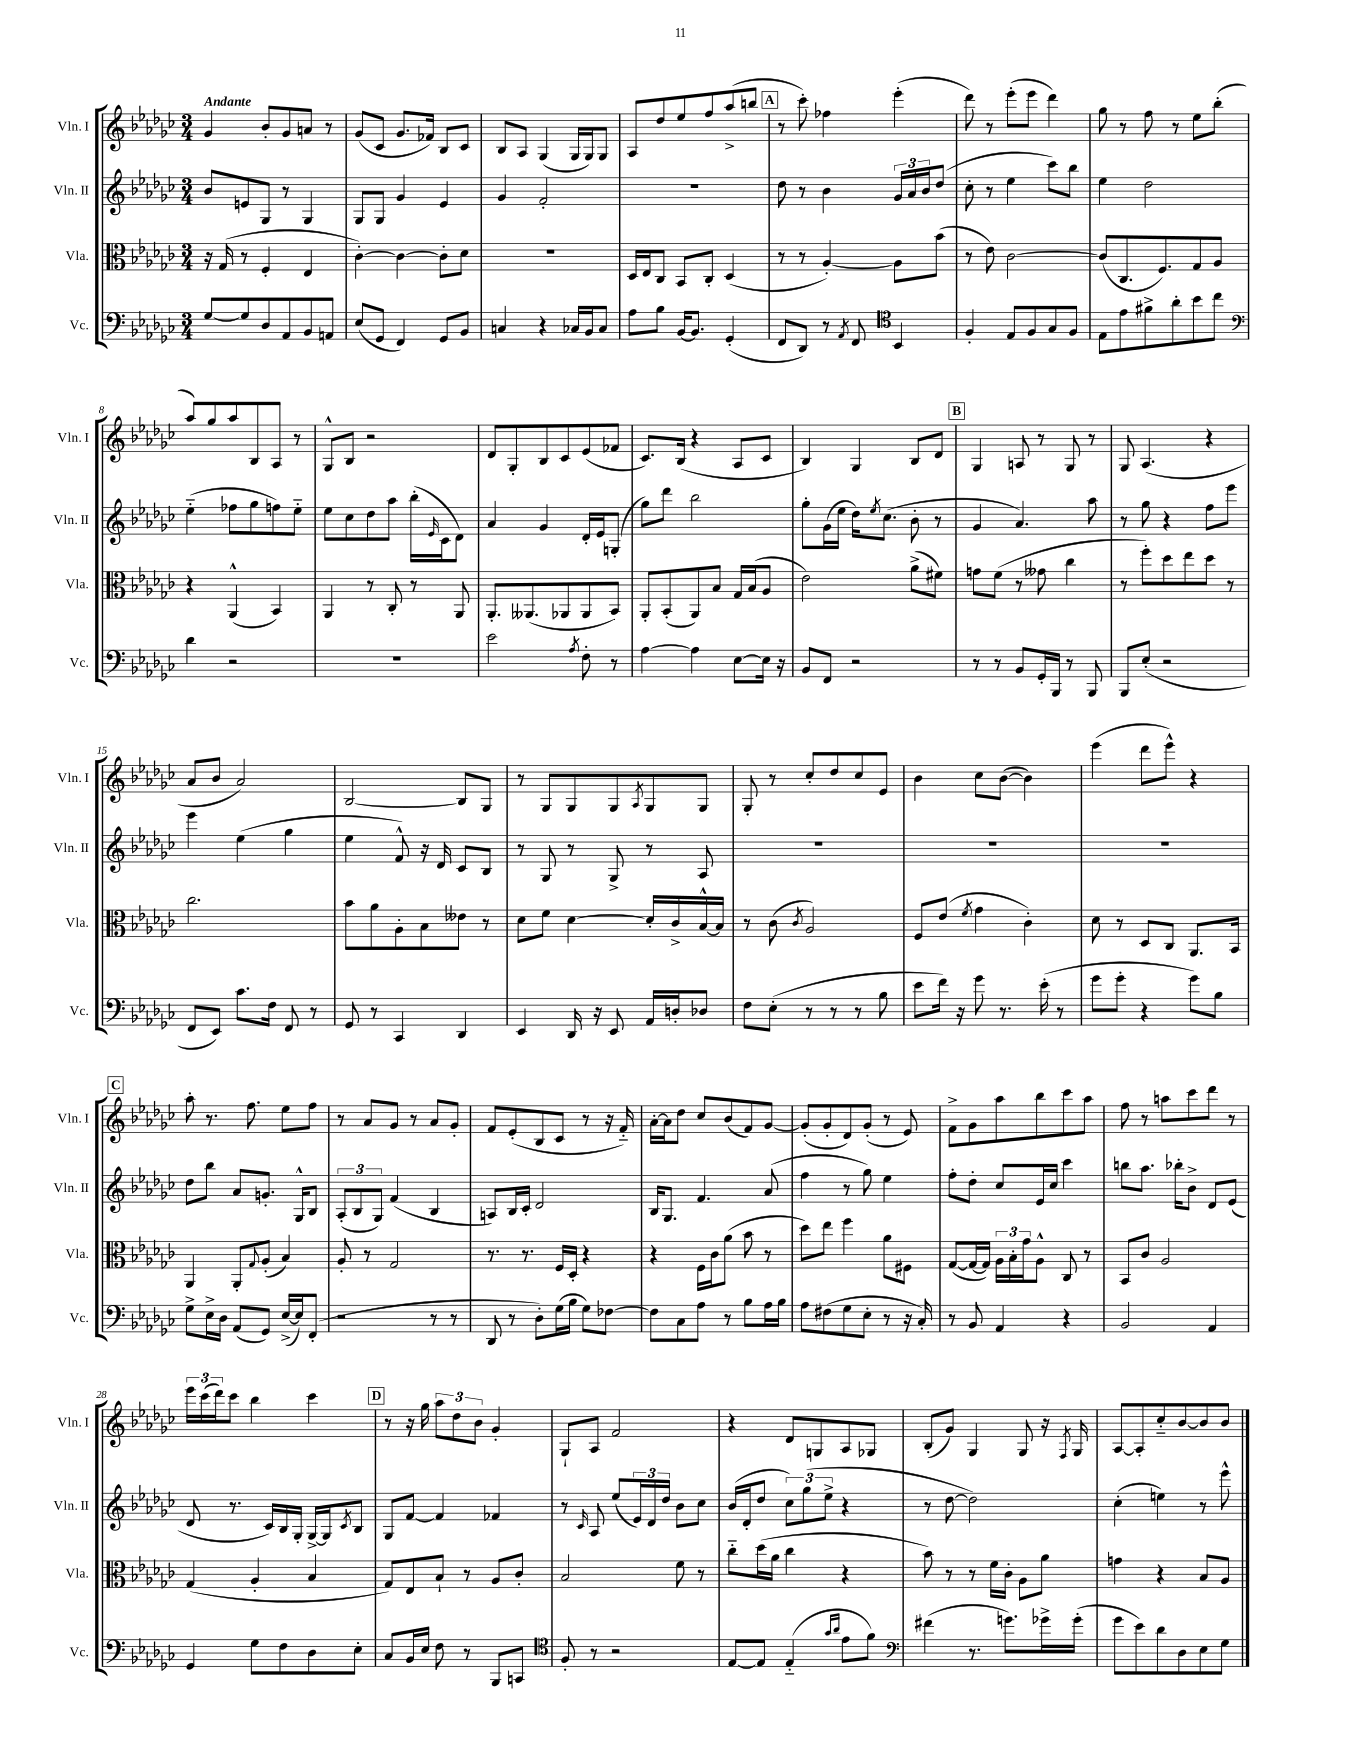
<<
\new StaffGroup <<
\new Staff = "s0" \with { instrumentName = "Vln. I" shortInstrumentName = "Vln. I" } {
    \clef treble \key ges \major \numericTimeSignature \time 3/4 \tempo "Andante"
    ges'4 bes'8-. ges'8 a'8 r8 |
    ges'8( ces'8 ges'8. fes'16) bes8 ces'8 |
    bes8 aes8 ges4( ges16 ges16) ges8 |
    aes8 des''8 ees''8 f''8 aes''8->( b''8 |
    \mark \markup { \box "A" } r8 ces'''8-.) fes''4 ees'''4-.( |
    des'''8) r8 ees'''8-.( ees'''8 des'''4) |
    ges''8 r8 f''8 r8 ees''8 bes''8-.( |
    aes''8) ges''8 aes''8 bes8 aes8 r8 |
    ges8-^ bes8 r2 |
    des'8 ges8-. bes8 ces'8 ees'8( fes'8 |
    ces'8.) bes16( r4 aes8 ces'8 |
    bes4) ges4 bes8 des'8 |
    \mark \markup { \box "B" } ges4 a8 r8 ges8 r8 |
    ges8 aes4.( r4 |
    aes'8 bes'8 aes'2) |
    bes2~ bes8 ges8 |
    r8 ges8 ges8 ges8 \acciaccatura { aes8 } ges8 ges8 |
    ges8-. r8 ces''8-. des''8 ces''8 ees'8 |
    bes'4 ces''8 bes'8~( bes'4) |
    ees'''4( des'''8 ees'''8-^) r4 |
    \mark \markup { \box "C" } aes''8-. r8. f''8. ees''8 f''8 |
    r8 aes'8 ges'8 r8 aes'8 ges'8-. |
    f'8 ees'8-.( bes8 ces'8 r8 r16 f'16-_) |
    aes'16~-. aes'16 des''8 ces''8 bes'8( f'8) ges'8~ |
    ges'8-.( ges'8-. des'8) ges'8-.( r8 ees'8) |
    f'8-> ges'8 aes''8 bes''8 ces'''8 aes''8 |
    f''8 r8 a''8 ces'''8 des'''8 r8 |
    \tuplet 3/2 { ees'''16 ces'''16( des'''16) } ces'''8 bes''4 ces'''4 |
    \mark \markup { \box "D" } r8 r16 ges''16 \tuplet 3/2 { aes''8 des''8 bes'8 } ges'4-. |
    ges8-! aes8 f'2 |
    r4 des'8 g8 aes8 ges8 |
    bes8-.( ges'8) ges4 ges8 r16 \acciaccatura { f8 } ges16 |
    aes8~ aes8-. ces''8-_ bes'8~ bes'8 bes'8 \bar "|." |
}
\new Staff = "s1" \with { instrumentName = "Vln. II" shortInstrumentName = "Vln. II" } {
    \clef treble \key ges \major \numericTimeSignature \time 3/4
    bes'8 e'8 ges8 r8 ges4 |
    ges8 ges8 ges'4 ees'4 |
    ges'4 f'2-. |
    R2. |
    \mark \markup { \box "A" } des''8 r8 bes'4 \tuplet 3/2 { ges'16 aes'16 bes'16 } des''8( |
    ces''8-. r8 ees''4 ces'''8) bes''8 |
    ees''4 des''2 |
    ees''4-_( fes''8 ges''8 f''8) ees''8-_ |
    ees''8 ces''8 des''8 aes''8 bes''16-.( \grace { ees'16 } ces'16 des'8) |
    aes'4 ges'4 des'16-. ees'16 g8-.( |
    ges''8) des'''8 bes''2 |
    ges''8-. ges'16( ees''16 des''16) \acciaccatura { ees''8 } ces''8.( bes'8-. r8 |
    \mark \markup { \box "B" } ges'4 aes'4.) aes''8 |
    r8 ges''8 r4 f''8 ees'''8 |
    ees'''4 ees''4( ges''4 |
    ees''4 f'8-^) r16 des'16 ces'8 bes8 |
    r8 ges8 r8 ges8-> r8 aes8 |
    R2. |
    R2. |
    R2. |
    \mark \markup { \box "C" } des''8 bes''8 aes'8 g'8.-. ges16-^ bes8 |
    \tuplet 3/2 { aes8-.( bes8 ges8) } f'4( bes4 |
    a8) bes16 ces'16-. des'2 |
    bes16 ges8. f'4. aes'8( |
    f''4 r8 ges''8) ees''4 |
    f''8-. des''8-. ces''8 ees'16 ces''16 ces'''4 |
    b''8 aes''8. bes''16-. bes'8-> des'8 ees'8( |
    des'8 r8. ces'16) bes16 ges16-. ges16~-> ges16 \acciaccatura { ces'8 } bes8 |
    \mark \markup { \box "D" } ges8 f'8~ f'4 fes'4 |
    r8 \grace { ces'16 } aes8 ees''8( \tuplet 3/2 { ees'16) des'16 des''16 } bes'8 ces''8 |
    bes'16( des'16-. des''8 \tuplet 3/2 { ces''8) ges''8( ees''8-> } r4 |
    r8 des''8~ des''2) |
    ces''4-.( e''4) r8 ees'''8-^ \bar "|." |
}
\new Staff = "s2" \with { instrumentName = "Vla." shortInstrumentName = "Vla." } {
    \clef alto \key ges \major \numericTimeSignature \time 3/4
    r16 ges16( r8 f4-. ees4 |
    ces'4~-.) ces'4~ ces'8-. des'8 |
    R2. |
    des16 ees16 ces8 bes,8 ces8-. des4( |
    \mark \markup { \box "A" } r8 r8 aes4~-.) aes8 bes'8( |
    r8 ees'8) ces'2~ |
    ces'8( ces8. f8.) ges8 aes8 |
    r4 aes,4-^( bes,4) |
    aes,4 r8 ces8-. r8 aes,8 |
    aes,8.-. aeses,8.( aes,8 aes,8 bes,8) |
    aes,8-. bes,8-.( aes,8) bes8 ges16 bes16( aes8 |
    ees'2) aes'8->( fis'8) |
    \mark \markup { \box "B" } g'8 f'8( r8 geses'8 ces''4 |
    r8 f''8-.) des''8 ees''8 des''8 r8 |
    ces''2. |
    bes'8 aes'8 aes8-. bes8 eeses'8 r8 |
    des'8 f'8 des'4~ des'16-. ces'16-> bes16~-^ bes16 |
    r8 ces'8( \acciaccatura { ces'8 } aes2) |
    f8 ees'8( \acciaccatura { f'8 } ges'4 ces'4-.) |
    des'8 r8 des8 ces8 aes,8. bes,16 |
    \mark \markup { \box "C" } aes,4 aes,8-. \appoggiatura { ges8 } aes8-.( bes4) |
    aes8-. r8 ges2 |
    r8. r8. f16 des16-. r4 |
    r4 f16 ces'16 aes'8( bes'8 r8 |
    des''8) ees''8 f''4 aes'8 fis8 |
    ges8~( ges16~ ges16) \tuplet 3/2 { aes16 bes16-. ges'16 } aes8-^ ces8 r8 |
    bes,8 ces'8 aes2 |
    ges4( aes4-. bes4 |
    \mark \markup { \box "D" } ges8) ees8 bes8-! r8 aes8 ces'8-. |
    bes2 f'8 r8 |
    ces''8-_ des''16( aes'16 ces''4 r4 |
    bes'8) r8 r8 f'16 ces'16-. aes8 aes'8 |
    g'4 r4 bes8 aes8 \bar "|." |
}
\new Staff = "s3" \with { instrumentName = "Vc." shortInstrumentName = "Vc." } {
    \clef bass \key ges \major \numericTimeSignature \time 3/4
    ges8~ ges8 des8 aes,8 bes,8 a,8 |
    ees8( ges,8 f,4) ges,8 bes,8 |
    c4 r4 ces16 bes,16 ces8 |
    aes8 bes8 bes,16~ bes,8. ges,4-.( |
    \mark \markup { \box "A" } f,8 des,8) r8 \acciaccatura { aes,8 } f,8 \clef tenor bes,4 |
    f4-. ees8 f8 ges8 f8 |
    ees8 ees'8 fis'8-> aes'8-. bes'8 ces''8 |
    \clef bass des'4 r2 |
    r2. |
    ees'2 \acciaccatura { aes8 } f8-. r8 |
    aes4~ aes4 ees8~ ees16 r16 |
    bes,8 f,8 r2 |
    \mark \markup { \box "B" } r8 r8 bes,8 ges,16-. bes,,16 r8 bes,,8 |
    bes,,8 ees8-.( r2 |
    f,8 ees,8) ces'8. f16 f,8 r8 |
    ges,8 r8 ces,4 des,4 |
    ees,4 des,16 r16 ees,8 aes,16 d16-. des8 |
    f8 ees8-.( r8 r8 r8 bes8 |
    ees'8 f'16) r16 ges'8 r8. ees'16-.( r8 |
    ges'8 ges'8-. r4 ges'8) bes8 |
    \mark \markup { \box "C" } ges8-> ees16-> des16 aes,8( ges,8) ees16~->( ees16) f,8-.( |
    r2 r8 r8 |
    des,8 r8 des8-.) ges16( bes16 ges8) fes8~ |
    fes8 ces8 aes8 r8 bes8 aes16 bes16 |
    aes8 fis8( ges8 ees8-. r8 r16 ces16-.) |
    r8 bes,8 aes,4 r4 |
    bes,2 aes,4 |
    ges,4 ges8 f8 des8 ees8-. |
    \mark \markup { \box "D" } ces8 bes,16 ees16 f8 r8 bes,,8 c,8 |
    \clef tenor f8-. r8 r2 |
    ees8~ ees8 ees4-_( \grace { ges'16 aes'16 } ees'8 f'8) |
    \clef bass fis'4( r8. g'8.) ges'16-> ges'16-.( |
    ges'8 ees'8) des'8 des8 ees8 ges8 \bar "|." |
}
>>
>>
